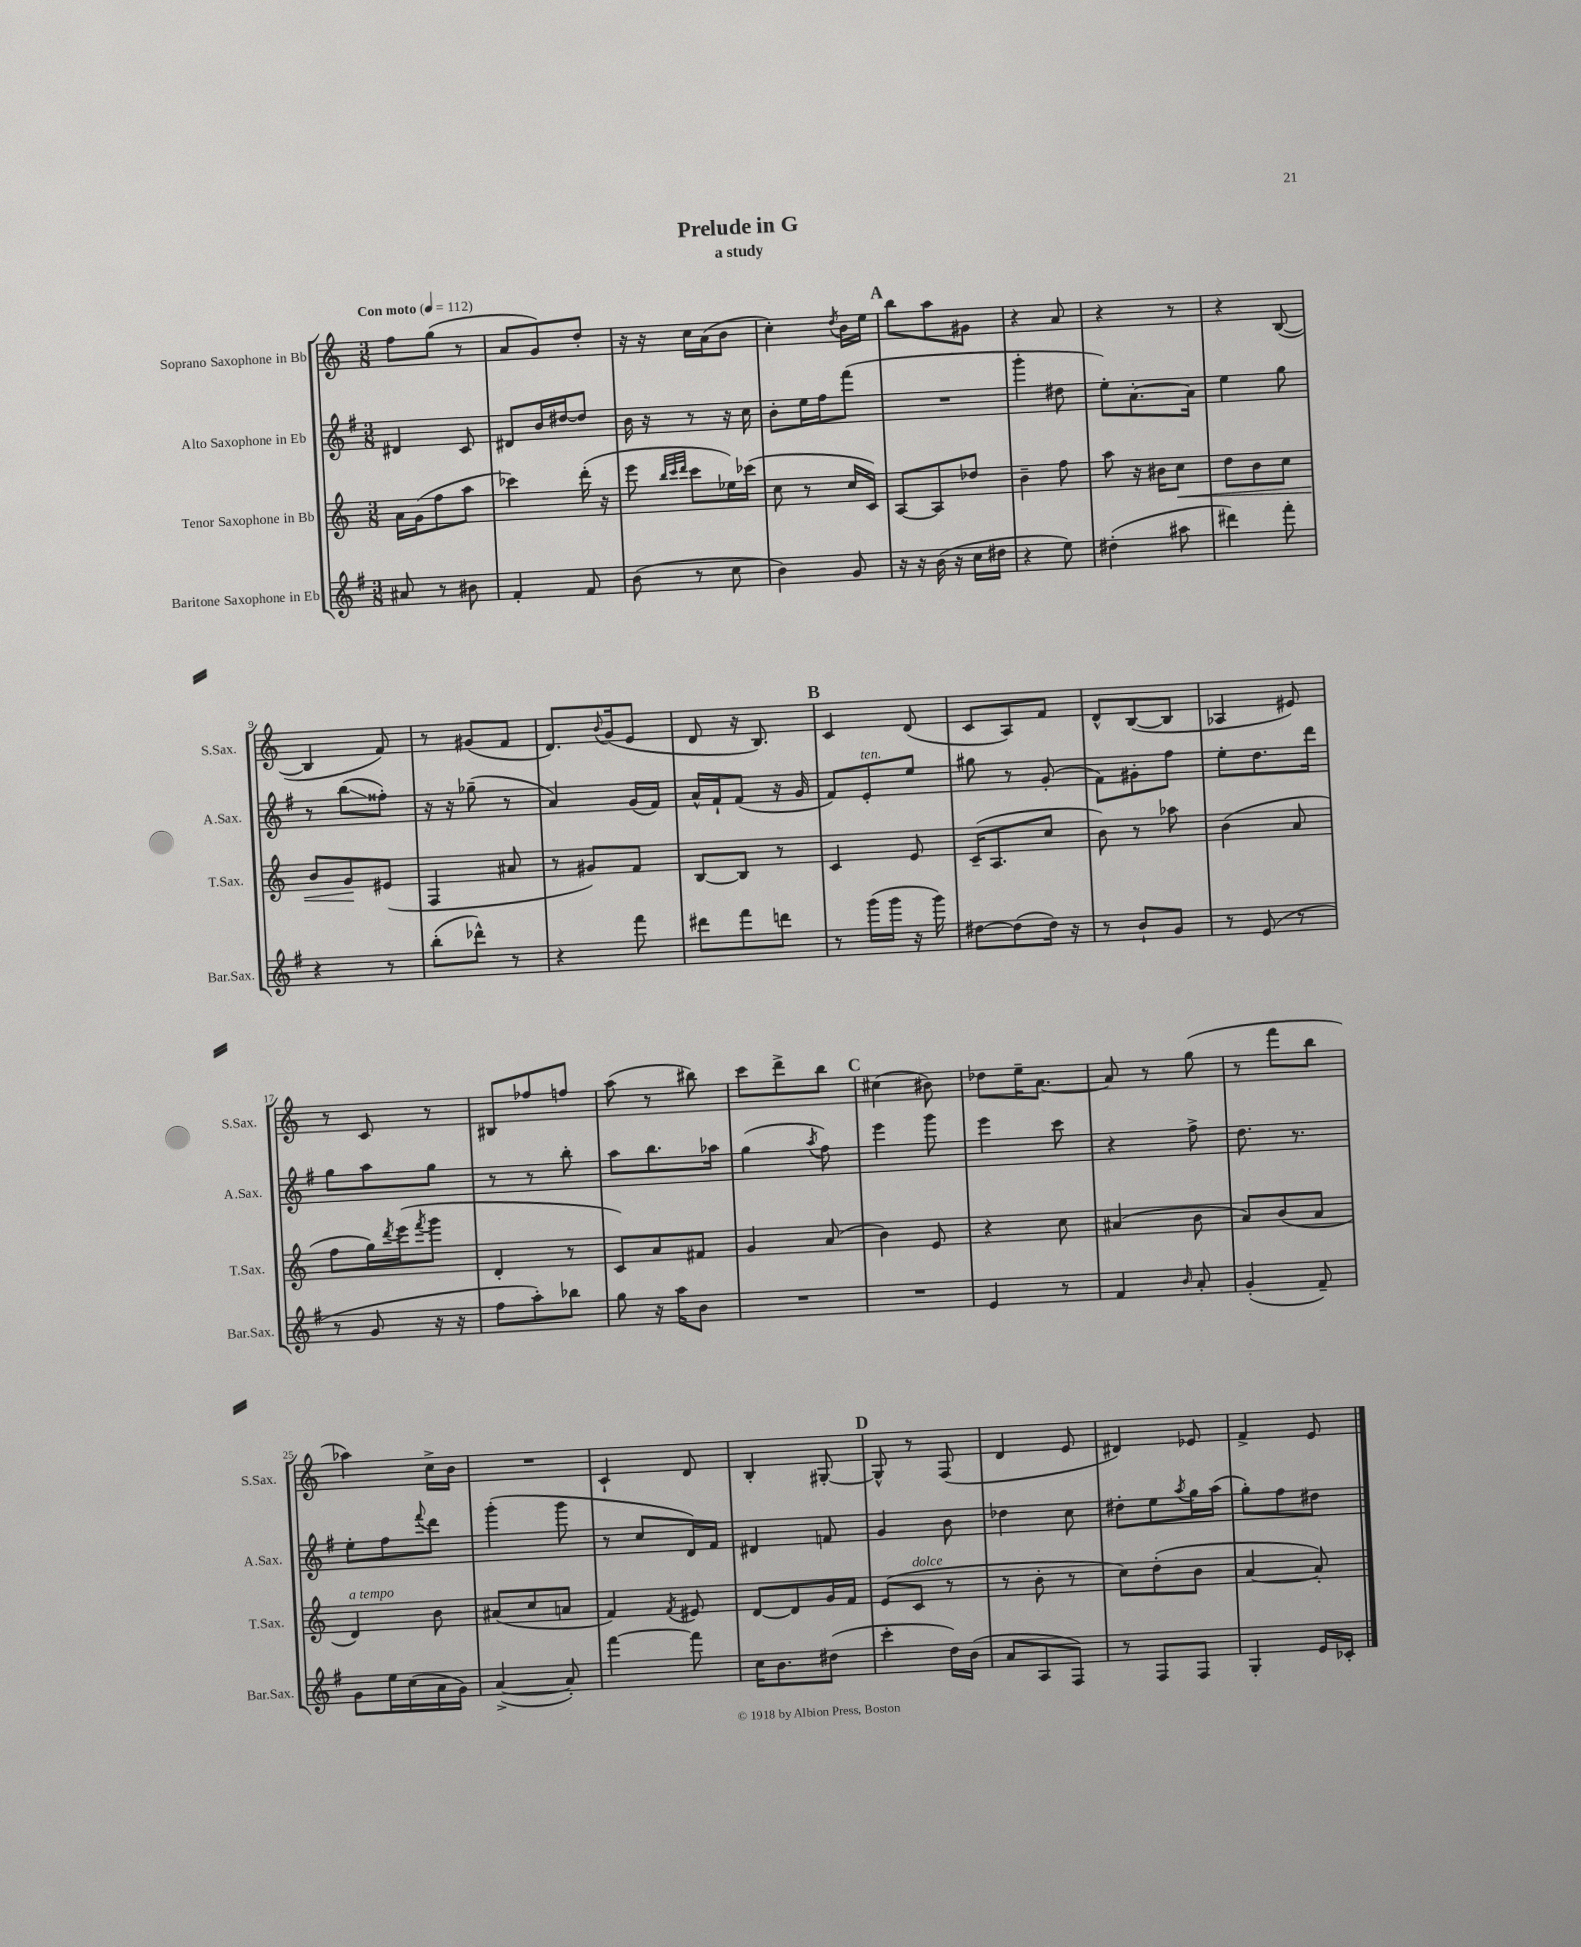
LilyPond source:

\header { title = "Prelude in G" subtitle = "a study" }
<<
\new StaffGroup <<
\new Staff = "s0" \with { instrumentName = "Soprano Saxophone in Bb" shortInstrumentName = "S.Sax." } {
    \clef treble \key c \major \numericTimeSignature \time 3/8 \tempo "Con moto" 4 = 112
    f''8 g''8( r8 |
    a'8 g'8) d''8-. |
    r16 r16 c''16 a'16( b'8 |
    c''4-.) \acciaccatura { d''8 } b'16 e''16 |
    \mark \markup { \bold "A" } b''8 a''8 gis'8 |
    r4 a'8 |
    r4 r8 |
    r4 b8~( |
    b4 f'8) |
    r8 gis'8( f'8 |
    d'8.) \appoggiatura { b'8 } g'16( e'8 |
    d'8 r16 b8.) |
    \mark \markup { \bold "B" } c'4 d'8( |
    c'8 a8) f'8 |
    d'8-^ b8~( b8 |
    aes4 eis'8) |
    r8 c'8 r8 |
    bis8 fes''8 f''8 |
    a''8( r8 bis''8) |
    c'''8 d'''8-> b''8 |
    \mark \markup { \bold "C" } cis''4( bis'8) |
    des''8 e''16-- a'8.~ |
    a'8 r8 g''8( |
    r8 f'''8 b''8 |
    aes''4) c''16-> b'16 |
    R4. |
    c'4-! d'8 |
    b4-. gis8~-. |
    \mark \markup { \bold "D" } gis8-^ r8 f8( |
    d'4 e'8 |
    dis'4) ees'8 |
    f'4-> e'8 \bar "|." |
}
\new Staff = "s1" \with { instrumentName = "Alto Saxophone in Eb" shortInstrumentName = "A.Sax." } {
    \clef treble \key g \major \numericTimeSignature \time 3/8
    dis'4 c'8 |
    dis'8 b'16 dis''16~ dis''8 |
    b'16 r16 r8 r16 c''16 |
    b'8-. e''16 fis''16 fis'''8( |
    \mark \markup { \bold "A" } R4. |
    g'''4-. dis''8 |
    e''8-.) a'8.~-. a'16 |
    e''4 g''8 |
    r8 b''8\glissando( fisis''8-.) |
    r16 r16 ges''8--( r8 |
    a'4) g'16( fis'16) |
    a'16-^ fis'16-! fis'8( r16 g'16 |
    \mark \markup { \bold "B" } fis'8) e'8-.^\markup { \italic "ten." } e''8 |
    gis''8 r8 g'8-.( |
    fis'8) gis'8-. fis''8 |
    e''8-. d''8. d'''16 |
    g''8 a''8 g''8 |
    r8 r8 b''8-. |
    a''8 b''8. aes''16 |
    g''4( \acciaccatura { a''8 } fis''8) |
    \mark \markup { \bold "C" } e'''4 g'''8 |
    e'''4 c'''8 |
    r4 fis''8-> |
    d''8. r8. |
    e''8-. fis''8 \appoggiatura { fis'''8 } d'''8 |
    g'''4-.( g'''8 |
    r8 c''8 d'16) fis'16 |
    dis'4 f'8 |
    \mark \markup { \bold "D" } g'4 b'8 |
    des''4 c''8 |
    dis''8-. e''8 \acciaccatura { a''8 } g''16 a''16( |
    g''8-.) fis''8 dis''8 \bar "|." |
}
\new Staff = "s2" \with { instrumentName = "Tenor Saxophone in Bb" shortInstrumentName = "T.Sax." } {
    \clef treble \key c \major \numericTimeSignature \time 3/8
    a'16 g'16( f''8 a''8 |
    ces'''4) d'''16-.( r16 |
    e'''8 \grace { b''32 c'''32 d'''32 } c'''8 ees''16) ces'''16( |
    c''8 r8 c''16 c'16) |
    \mark \markup { \bold "A" } a8~ a8 des''8 |
    b'4-- f''8 |
    a''8 r16 bis'16 c''8\< |
    d''8 b'8 c''8 |
    b'8 g'8\! eis'8( |
    f4 ais'8 |
    r8 gis'8) f'8 |
    b8~ b8 r8 |
    \mark \markup { \bold "B" } c'4 e'8 |
    c'16--( a8. c''8 |
    b'8) r8 aes''8 |
    b'4( a'8 |
    f''8 g''16) \acciaccatura { d'''8 } e'''16( \acciaccatura { f'''8 } g'''8 |
    d'4-. r8 |
    c'8) a'8 fis'8 |
    g'4 a'8( |
    \mark \markup { \bold "C" } b'4) e'8 |
    r4 c''8 |
    ais'4( b'8 |
    a'8) b'8( a'8 |
    d'4^\markup { \italic "a tempo" }) b'8 |
    ais'8( c''8 a'8 |
    f'4) \acciaccatura { f'8 } eis'8 |
    d'8~ d'8 g'16 f'16 |
    \mark \markup { \bold "D" } e'8( c'8^\markup { \italic "dolce" } r8 |
    r8 b'8-. r8 |
    c''8) d''8-.( b'8 |
    a'4~ a'8-.) \bar "|." |
}
\new Staff = "s3" \with { instrumentName = "Baritone Saxophone in Eb" shortInstrumentName = "Bar.Sax." } {
    \clef treble \key g \major \numericTimeSignature \time 3/8
    ais'8 r8 bis'8 |
    fis'4-. fis'8 |
    b'8( r8 c''8 |
    b'4) g'8 |
    \mark \markup { \bold "A" } r16 r16 b'16( r16 c''16 dis''16 |
    r4 e''8) |
    dis''4-.( ais''8 |
    dis'''4) fis'''8-. |
    r4 r8 |
    b''8-.( des'''8-^) r8 |
    r4 fis'''8 |
    dis'''8 fis'''8 d'''8 |
    \mark \markup { \bold "B" } r8 g'''16( g'''16 r16 g'''16) |
    dis''8~ dis''8( dis''16) r16 |
    r8 b'8-! g'8 |
    r8 e'8( r8 |
    r8 g'8 r16 r16 |
    fis''8 a''8-.) bes''8 |
    g''8 r16 a''16 b'8 |
    R4. |
    \mark \markup { \bold "C" } R4. |
    e'4 r8 |
    fis'4 \grace { b'16 } a'8-. |
    g'4-.( fis'8--) |
    g'8 e''16 c''16( a'16 g'16) |
    a'4~->( a'8-.) |
    fis'''4~ fis'''8 |
    c''16 b'8. dis''8( |
    \mark \markup { \bold "D" } c'''4-. d''16) b'16( |
    a'8 a8 fis8) |
    r8 fis8 fis8 |
    g4-. e'16 ces'16-. \bar "|." |
}
>>
>>
